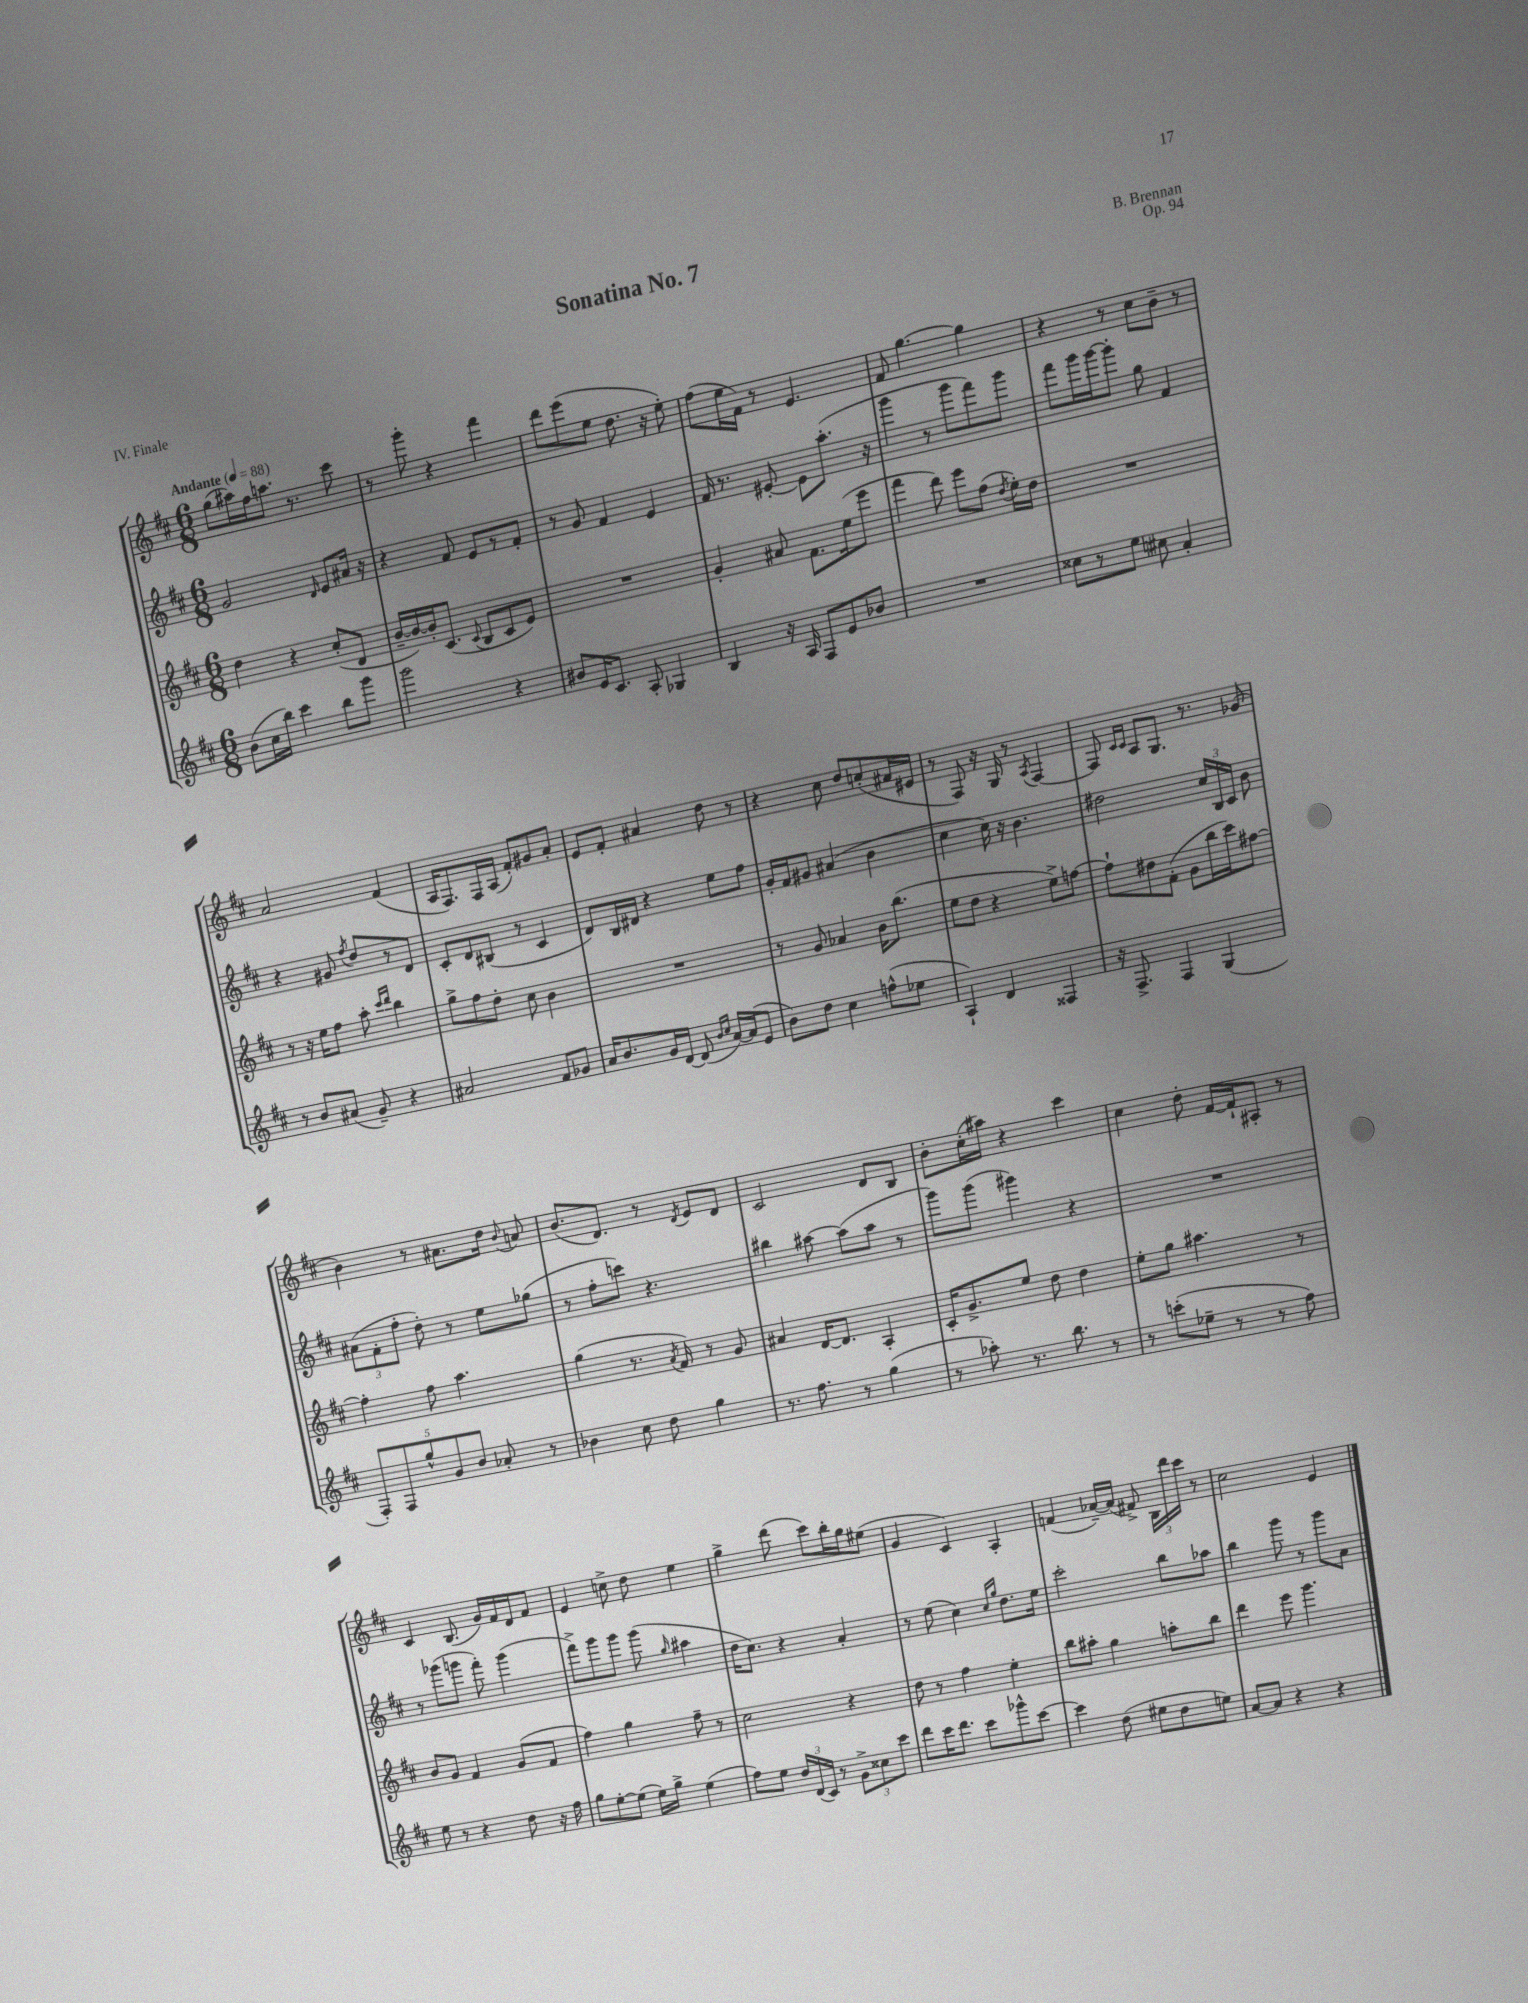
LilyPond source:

\header { title = "Sonatina No. 7" composer = "B. Brennan" opus = "Op. 94" piece = "IV. Finale" }
<<
\new StaffGroup <<
\new Staff = "s0" {
    \clef treble \key d \major \numericTimeSignature \time 6/8 \tempo "Andante" 4 = 88
    \autoBeamOff g''8[( ais''16) fis''16 a''8.] r8. cis'''8 |
    r8 g'''8-. r4 fis'''4 |
    d'''8[ e'''8( e''8] d''8. r16 e''8-.) |
    fis''8[( e''16 fis'16]) r8 e'4. |
    fis'8 g''4.~ g''4 |
    r4 r8 cis''8[ b'8]-- r8 |
    a'2 fis'4( |
    a16[ fis8.) fis16 a16]( fis'8[-.) gis'8 a'8]-. |
    e'8[ fis'8]-. ais'4 d''8 r8 |
    r4 cis''8 d''8[ c''8-.( ais'16 eis'16] |
    r8 fis8) r16 g16 r8 \acciaccatura { a8 } fis4~ |
    fis8 \grace { cis'16[ cis'16] } a8[ g8.] r8. ges'8( |
    b'4) r8 ais'8.[ d''16] \appoggiatura { b'8 } a'8 |
    b'8.[( d'8.]) r8 \acciaccatura { d'8 } e'8[ d'8] |
    cis'2 d'8[ b8] |
    b'8[-. cis''16-.( ais''16]) r4 cis'''4 |
    cis''4 d''8-. fis'16[~ fis'16-! ais8]-. r8 |
    cis'4 b8.( g'16[) fis'16 d'16 fis'8] |
    e'4 c''8-> d''8 e''4 |
    g''4-> d'''8( cis'''8[) b''16-. g''16 eis''8]( |
    g'4 cis'4) a4-. |
    f'4( aes'16[~--) aes'16]( fis'8->) \tuplet 3/2 { b16[ d'''16 cis'''16] } r8 |
    cis''2 e'4 \bar "|." |
}
\new Staff = "s1" {
    \clef treble \key d \major \numericTimeSignature \time 6/8
    \autoBeamOff g'2 \grace { d'16 } e'8[ ais'16] r16 |
    r4 fis'8 e'8[ r8 fis'8]-. |
    r8 g'8 fis'4 e'4 |
    fis'16 r8. eis'8~-. eis'8[ a''8.]-.( r16 |
    g'''4 r8 g'''8[ fis'''8) g'''8] |
    fis'''8[ g'''16 g'''16~ g'''8]-. g''8 fis'4 |
    r4 gis'8 \acciaccatura { fis''8 } d''8[ r8 d'8] |
    cis'8[-. d'8 bis8]( r8 cis'4 |
    d'8[) b16 dis'16] r4 e''8[ fis''8] |
    g'16[-. fis'16 gis'8] ais'4( b'4 |
    cis''4 cis''16) r16 b'4. |
    dis''2 \tuplet 3/2 { cis''16[ b16 cis'16] } b'8 |
    \tuplet 3/2 { ais'8[( fis'8-. fis''8]-. } d''8-.) r8 e''8[ ges''8]( |
    r8 fis''8[-. c'''8]) r4. |
    bis''4 ais''8~ ais''8[( ais''8] r8 |
    g'''8[) g'''8]( gis'''4) r4 |
    R2. |
    r8 ges'''8[( g'''8] fis'''8-.) g'''4( |
    fis'''8[->) g'''8 g'''8] g'''8( \grace { g''16 } ais''4 |
    d''16[ cis''8.]) r4 a'4-. |
    r8 e''8( cis''4) \grace { cis''16[ g''16] } d''8.[ e''16] |
    cis'''2-. b''8[ aes''8] |
    b''4 g'''8 r8 g'''8[ a'8] \bar "|." |
}
\new Staff = "s2" {
    \clef treble \key d \major \numericTimeSignature \time 6/8
    \autoBeamOff d''4 r4 cis''8[-.( d'8] |
    b'16[~-- b'16~) b'16-. cis'8.]( \appoggiatura { cis'8 } b8[ cis'8 e'8]) |
    R2. |
    g'4-. ais'8 fis'8.[ e''16( e'''8] |
    fis'''4 d'''8) e'''8[ fis''8]( \acciaccatura { d''8 } e''16[-.) d''16] |
    R2. |
    r8 r16 e''16[ fis''8] a''8-. \grace { cis'''16[ d'''16] } b''4 |
    g''8[-> fis''8 d''8]-. cis''8 b'4 |
    R2. |
    r8 g'8 aes'4 b'16[ b''8.]( |
    e''8[ d''8] r4 e''8[->) f''8]~ |
    f''8[-! dis''8 fis'8]-.( g'8[ b''16 cis'''16) fis''8]~ |
    fis''4-. fis''8 a''4. |
    g''4( r8. \acciaccatura { a'8 } fis'16) r8 g'8 |
    ais'4 d'16[~ d'8.] a4-. |
    cis'16[-. g'8.-> e''8] d''8 d''4 |
    e''8[-. g''8] ais''4. r8 |
    b'8[ g'8] fis'4 g'8[( fis'8] |
    fis''4) g''4 fis''8-- r8 |
    cis''2 r4 |
    d''8 r8 fis''4 e''4-. |
    b''8[ ais''8]-. g''4 a''8[-. b''8] |
    d'''4 e'''8 g'''4. \bar "|." |
}
\new Staff = "s3" {
    \clef treble \key d \major \numericTimeSignature \time 6/8
    \autoBeamOff b'8[( cis''16 b''16]) cis'''4 b''8[ g'''8] |
    g'''2 r4 |
    bis'8[ e'16 cis'8.] a8-. ges4 |
    b4 r16 a16 fis8[ e'8 bes'8] |
    R2. |
    cisis''8[ r8 e''8] cis''8 a'4-. |
    r8 b'8[ ais'8]( g'8--) r4 |
    ais'2 fis'8[ ges'8] |
    a'16[ b'8. g'16 d'16]~ d'8( \grace { b'16[ cis''16] } a'16[~) a'16( e'8] |
    b'8[) d''8] cis''4 f''8[-^( ees''8] |
    a4-!) d'4 fisis4 |
    r16 fis8.-> fis4 g4( |
    \tuplet 5/4 { fis8[-.) fis8 g''8-^ g'8 b'8] } aes'8-. r8 |
    bes'4 cis''8 d''8 g''4 |
    r8. fis''8. r8 g''4( |
    r8 aes''8-.) r8. b''8. r8 |
    r8 c'''8[-.( ees''8]-- r8 r8 fis''8) |
    e''8 r8 r4 d''8 r16 fis''16 |
    g''8[ e''8~-. e''8]( e''16[) g''16]-> e''4( |
    fis''8[) e''8] \tuplet 3/2 { d''16[ d'16( cis'16]) } r8 \tuplet 3/2 { g'8[-> cisis''8 cis'''8] } |
    d'''8[ cis'''16 d'''8.] cis'''8[ ges'''8-^ cis'''8]~ |
    cis'''4 d''8( eis''8[ d''8 e''8]) |
    a'8[~ a'8] r4 r4 \bar "|." |
}
>>
>>
\layout { \context { \Score \remove "Bar_number_engraver" } }
